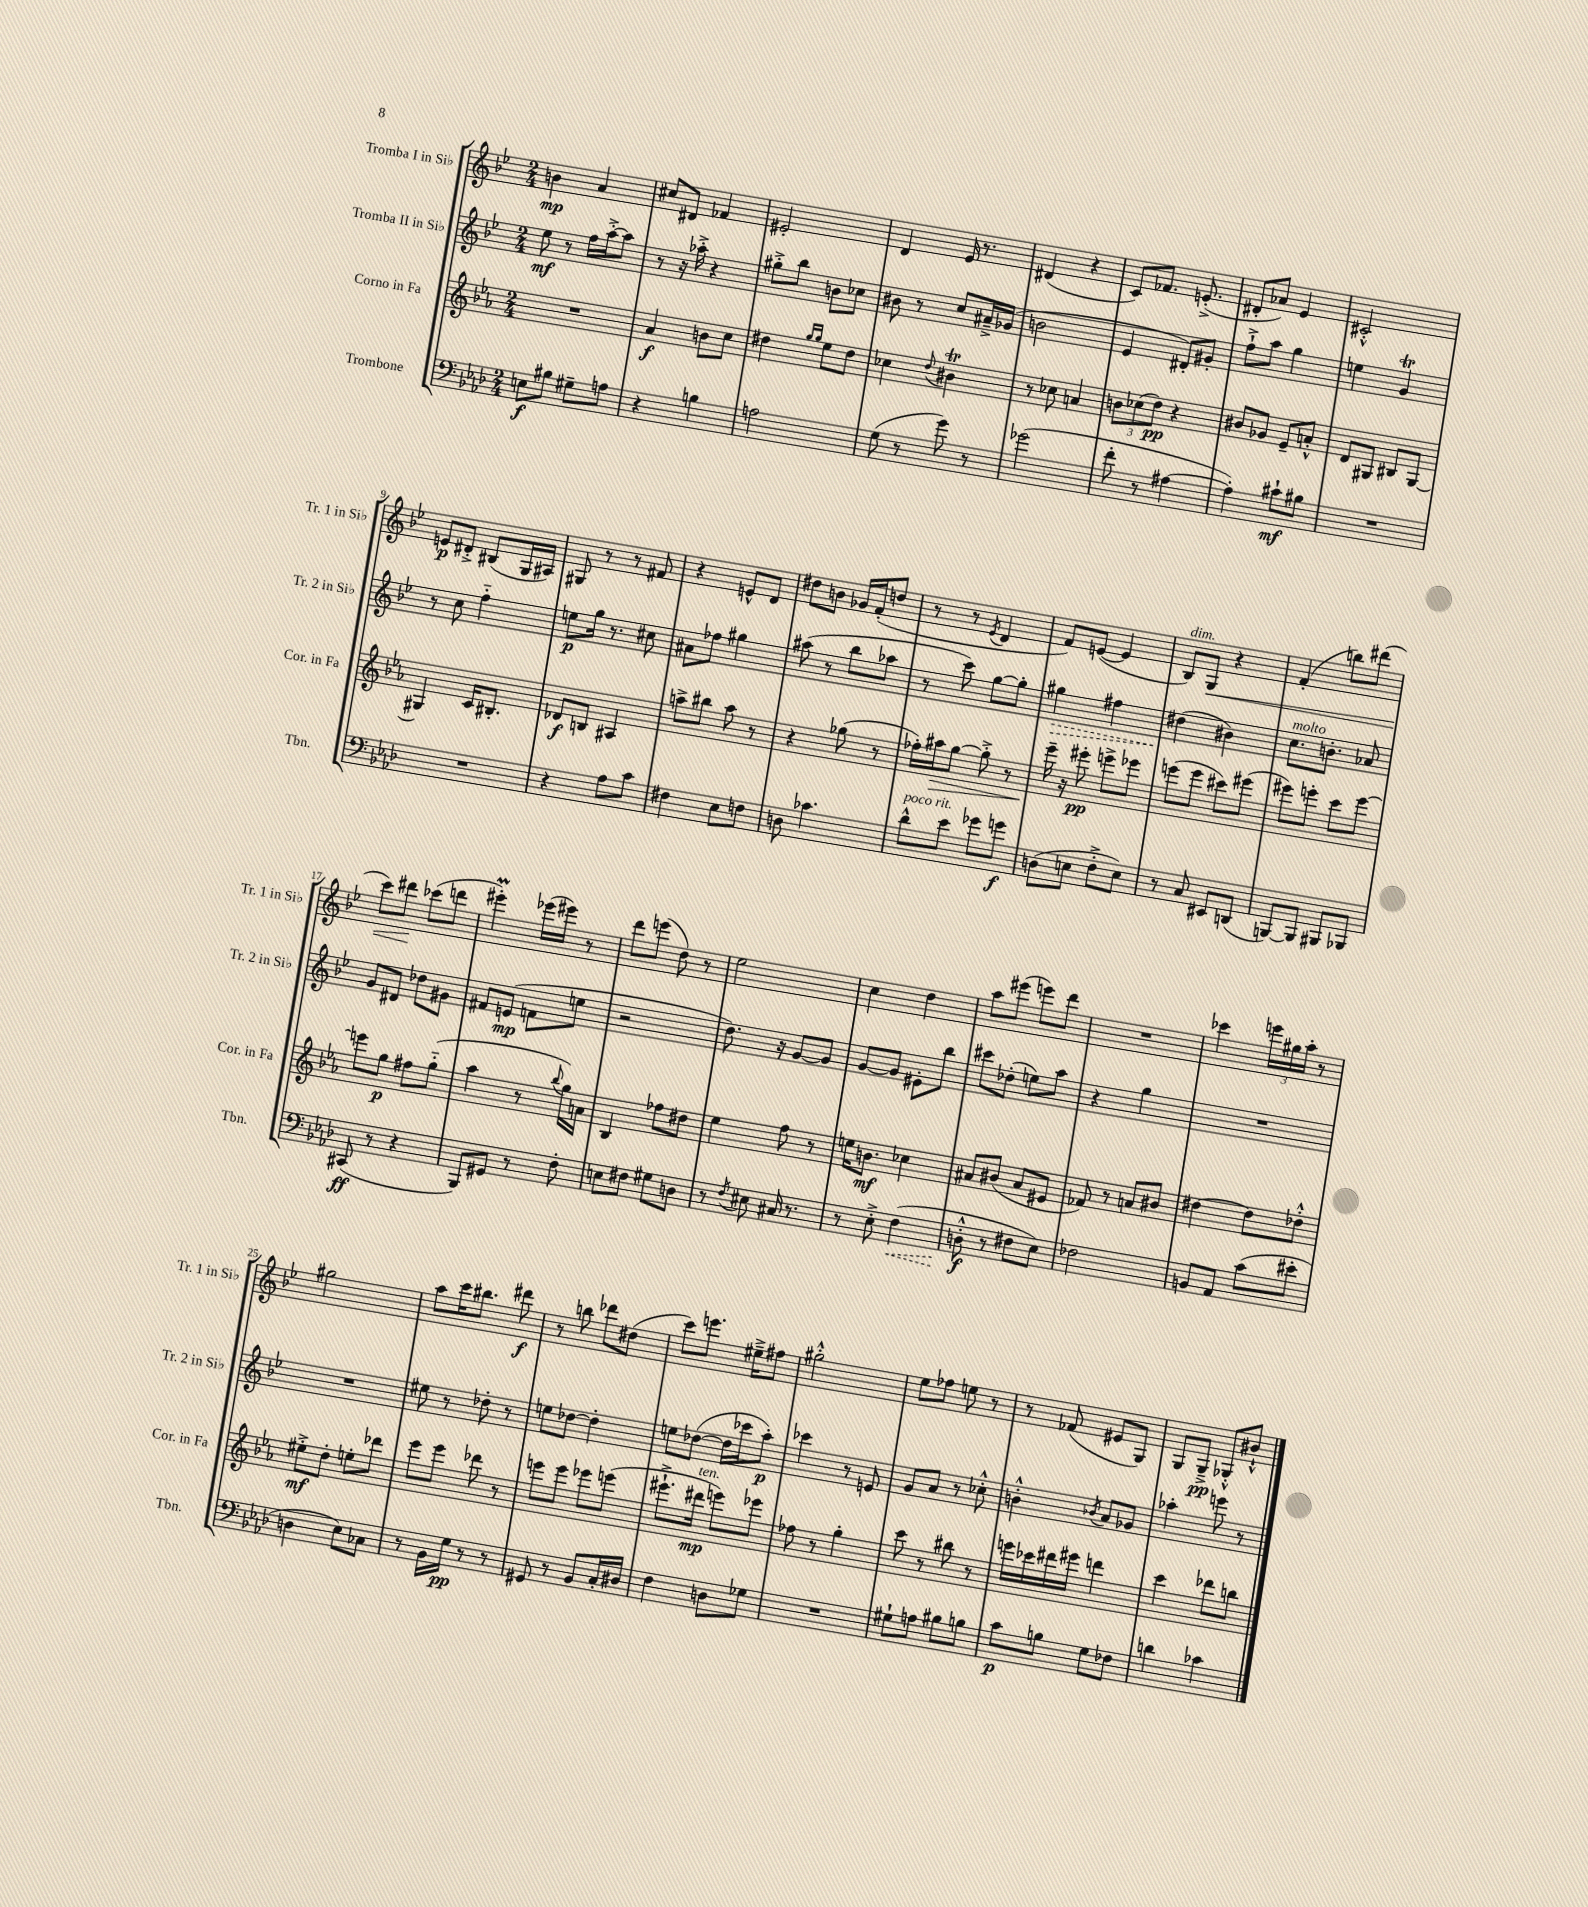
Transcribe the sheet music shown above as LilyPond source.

<<
\new StaffGroup <<
\new Staff = "s0" \with { instrumentName = "Tromba I in Sib" shortInstrumentName = "Tr. 1 in Sib" } {
    \clef treble \key bes \major \numericTimeSignature \time 2/4
    \autoBeamOff b'4\mp a'4 |
    cis''8[ dis'8] fes'4 |
    eis'2-. |
    d'4 ees'16 r8. |
    dis'4( r4 |
    c'8[) fes'8.] e'8.-.->( |
    dis'8[-. aes'8]) ees'4 |
    cis'2-.-^ |
    e'8[\p dis'8]-.-> bis8[( g16 ais16]) |
    gis8 r8 r8 fis'8 |
    r4 e'8[-^ d'8] |
    dis''8[ b'8] ges'16[ f'16-.( d''8] |
    r8 r8 \acciaccatura { ees'8 } d'4 |
    f'8[) e'8]~( e'4 |
    bes8[^\markup { \italic "dim." }) g8]\< r4 |
    f'4-.( b''8[) dis'''8]( |
    c'''8[) dis'''8]\! ces'''8[( d'''8] |
    eis'''4-.\prall) ees'''16[( eis'''16]) r8 |
    d'''8[ e'''8]( d''8) r8 |
    ees''2 |
    c''4 d''4 |
    a''8[ eis'''8]( e'''8[) d'''8] |
    R2 |
    ces'''4 \tuplet 3/2 { e'''16[ gis''16 a''16]-. } r8 |
    gis''2 |
    a''8[ c'''16 bis''8.] dis'''8\f |
    r8 b''8 des'''8[ dis''8]( |
    c'''8[) e'''8.] eis''16[---> fis''8] |
    gis''2-.-^ |
    ees''8[ fes''8] e''8 r8 |
    r8 fes'8( eis'8[ g8]) |
    g8[ g8]--->\pp ges8[-.-^ bis'8]-!-^ \bar "|." |
}
\new Staff = "s1" \with { instrumentName = "Tromba II in Sib" shortInstrumentName = "Tr. 2 in Sib" } {
    \clef treble \key bes \major \numericTimeSignature \time 2/4
    \autoBeamOff ees''8\mf r8 f''16[ a''16~-.-> a''8] |
    r8 r16 aes''16-.-> r4 |
    gis''8[-.-> bes''8] b'8[ ces''8] |
    bis'8 r8 c''8[ ais'16---> ges'16]( |
    b'2 |
    ees'4 dis'8[-.) gis'8]-. |
    f''8[-!-> a''8] g''4 |
    e''4 g'4\trill |
    r8 c''8 f''4-_ |
    e''8[\p g''16] r8. cis''8 |
    ais'8[ fes''8] gis''4 |
    ais''8( r8 bes''8[ aes''8] |
    r8 c'''8) g''8[~ g''8]-. |
    \once \override Hairpin.style = #'dashed-line gis''4\> fis''4 |
    dis''4\!( bis'4) |
    c''8.[^\markup { \italic "molto" } b'8.]-. aes'8 |
    g'8[ dis'8] des''8[ gis'8] |
    fis'8[ e'8]\mp( f'8[ e''8] |
    r2 |
    d''8.) r16 g'8[~ g'8] |
    g'8[~ g'8] eis'8[-. bes''8] |
    cis'''8[ des''8]-.( e''8[) a''8] |
    r4 g''4 |
    R2 |
    R2 |
    eis''8 r8 des''8-. r8 |
    e''8[ des''8]~ des''4-. |
    e''8[ des''8]~( des''16[ ces'''16 a''8]-.\p) |
    ces'''4 r8 e'8 |
    g'8[ a'8] r8 ces''8-.-^ |
    b'4-.-^ \acciaccatura { bes'8 } a'8[ ges'8] |
    aes''4-. e'''8 r8 \bar "|." |
}
\new Staff = "s2" \with { instrumentName = "Corno in Fa" shortInstrumentName = "Cor. in Fa" } {
    \clef treble \key ees \major \numericTimeSignature \time 2/4
    \autoBeamOff R2 |
    aes'4\f b'8[ c''8] |
    dis''4 \grace { g''16[ g''16] } ees''8[ dis''8] |
    ces''4 \appoggiatura { d''8 } bis'4\trill |
    r8 ces''8 a'4 |
    \tuplet 3/2 { b'8[ ces''8( d''8]\pp) } r4 |
    bis'8[ ges'8] ees'8[-- a'8]-.-^ |
    d'8[ gis8] bis8[ gis8]~ |
    gis4 c'16[ bis8.]-. |
    des'8[\f b8] ais4 |
    a''8[-> bis''8] a''8 r8 |
    r4 ges''8( r8 |
    fes''16[-.) ais''16\> g''8]~ g''8-.-> r8 |
    ees'''16--\! r16 eis'''8-.\pp e'''8[-> ees'''8] |
    e'''8[( e'''8] cis'''8[) eis'''8]( |
    eis'''8[) e'''8]-. c'''8[ e'''8]~ |
    e'''8[ g''8]\p fis''8[ g''8]-_( |
    aes''4 r8 \appoggiatura { bes''8 } g''16[) a'16] |
    bes4 fes''8[ dis''8] |
    ees''4 f''8 r8 |
    e''16[ b'8.]\mf ces''4 |
    ais'8[ bis'8]( ais'8[ eis'8] |
    fes'8) r8 a'8[ bis'8] |
    dis''4~ dis''8[ des''8]-.-^ |
    eis''8[-.->\mf d''8]-. e''8[-. des'''8] |
    ees'''8[ ees'''8] des'''8 r8 |
    e'''8[ e'''8] ees'''8[ e'''8]( |
    eis'''8.[-!-> dis'''16]\mp^\markup { \italic "ten." } e'''8[) ees'''8] |
    fes''8 r8 g''4-. |
    c'''8 r8 bis''8 r8 |
    e'''16[ ces'''16 dis'''16 eis'''16] d'''4 |
    c'''4 des'''8[ b''8] \bar "|." |
}
\new Staff = "s3" \with { instrumentName = "Trombone" shortInstrumentName = "Tbn." } {
    \clef bass \key aes \major \numericTimeSignature \time 2/4
    \autoBeamOff e8[\f bis8] gis8[-- a8] |
    r4 b4 |
    a2 |
    g8( r8 g'8) r8 |
    ges'2( |
    f'8-. r8 ais4~ |
    ais4-.) cis'8[-!\mf bis8] |
    R2 |
    R2 |
    r4 aes8[ c'8] |
    fis4 ees8[ f8] |
    d8 ces'4. |
    des'8[-^^\markup { \italic "poco rit." } ees'8] ges'8[ g'8]\f |
    d8[( e8] f8[-.-> e8]) |
    r8 c8 eis,8[ d,8]( |
    b,,8[~) b,,8] bis,,8[ bes,,8] |
    cis,8\ff( r8 r4 |
    bes,,8[) gis,8] r8 f8-. |
    e8[ fis8] gis8[ d8] |
    r8 \acciaccatura { f8 } eis8 cis16 r8. |
    r8 ees8-.-> \once \override Hairpin.style = #'dashed-line f4\<( |
    d8-.-^\f\! r8 fis8[ ees8]) |
    fes2 |
    b,8[ aes,8] c'8[( eis'8]-. |
    d4 ees8[) ces8] |
    r8 bes,16[ g16]\pp r8 r8 |
    gis,8 r8 bes,8[ c16-. dis16] |
    f4 d8[ ges8] |
    R2 |
    gis8[-! a8] bis8[ b8] |
    c'8[\p b8] g8[ fes8] |
    d'4 ces'4 \bar "|." |
}
>>
>>
